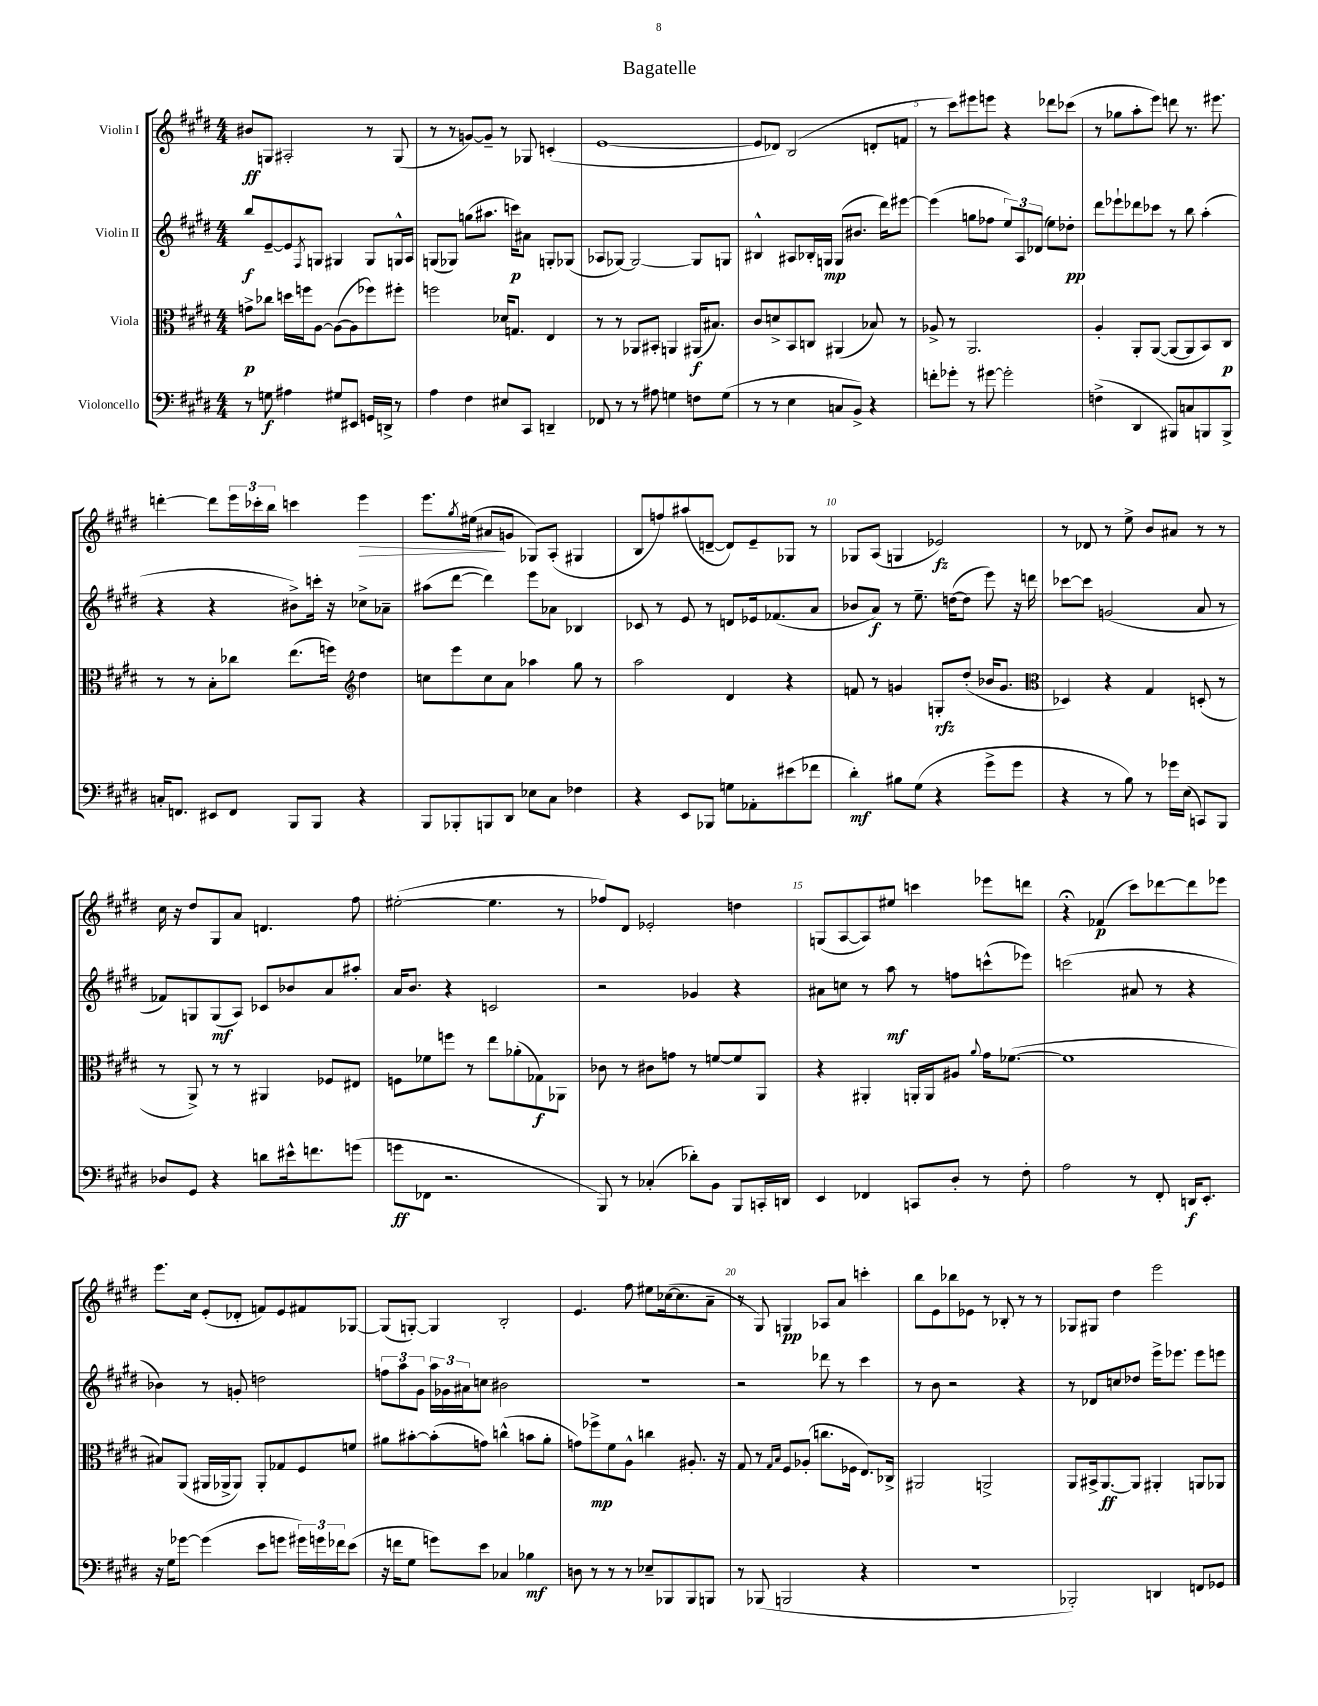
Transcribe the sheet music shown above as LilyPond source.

\header { title = "Bagatelle" }
<<
\new StaffGroup <<
\new Staff = "s0" \with { instrumentName = "Violin I" } {
    \clef treble \key e \major \numericTimeSignature \time 4/4
    bis'8\ff g8 ais2-. r8 g8( |
    r8 r8 g'8~) g'8-- r8 ges8 c'4-.( |
    e'1~ |
    e'8 des'8) b2( d'8-. f'8 |
    r8 cis'''8) eis'''8 e'''8 r4 des'''8 ces'''8( |
    r8 ges''8 a''8-. e'''8) d'''8 r8. eis'''8. |
    d'''4~-. d'''8 \tuplet 3/2 { e'''16 ces'''16-. b''16 } c'''4 e'''4\> |
    e'''8. \acciaccatura { gis''8 } eis''16( ais'8\! g'8 ges8) a8-.( gis4 |
    b8 f''8) ais''8( d'8~-- d'8) e'8-- ges8 r8 |
    ges8 a8( g4 ees'2\fz) |
    r8 des'8 r8 e''8-> b'8 ais'8 r8 r8 |
    cis''16 r16 dis''8 gis8 a'8 d'4. fis''8 |
    eis''2~-.( eis''4. r8 |
    fes''8) dis'8 ees'2-. d''4 |
    g8( a8~ a8) eis''8 c'''4 ees'''8 d'''8 |
    r4\fermata fes'4\p( cis'''8) des'''8~ des'''8 ees'''8 |
    e'''8. cis''16 e'8-.( des'8-. f'8) e'8 fis'8 ges8~ |
    ges8( g8~-.) g4 b2-. |
    e'4. fis''8 eis''8 ces''16~( ces''8. a'8-- |
    r8 gis8) g4\pp aes8 a'8 c'''4-. |
    b''8 e'8 bes''8 ees'8 r8 bes8-. r8 r8 |
    ges8 gis8 dis''4 e'''2 \bar "|." |
}
\new Staff = "s1" \with { instrumentName = "Violin II" } {
    \clef treble \key e \major \numericTimeSignature \time 4/4
    b''8\f e'8~-- e'8 \acciaccatura { fis8 } g8 gis4 gis8 g16-^ a16 |
    g8( ges8) g''8( ais''8. c'''16\p) ais'8 g8-. ges8( |
    aes8 ges8~) ges2~ ges8 g8 |
    bis4-^ ais8 bes16-. g16\mp g8( bis'8. dis'''16) eis'''8~ |
    eis'''4( g''8 fes''8 \tuplet 3/2 { e''8) a8 des'8( } e''8) des''8-.\pp |
    dis'''8 ees'''8-! des'''8 ces'''8 r8 b''8 a''4-.( |
    r4 r4 bis'8->) c'''16-. r16 ces''8-> aes'8-- |
    ais''8( dis'''8~ dis'''4) e'''8 aes'8 bes4 |
    ces'8 r8 e'8 r8 d'8 ees'16 fes'8.( a'8 |
    bes'8 a'8\f) r8 e''8.-- d''16~( d''8 e'''8) r16 d'''16 |
    ces'''8~ ces'''8 g'2( a'8 r8 |
    fes'8) g8 g8\mf( a8) ces'8 bes'8 a'8 ais''8-. |
    a'16 b'8. r4 c'2 |
    r2 ges'4 r4 |
    ais'8 c''8 r8 a''8\mf r8 f''8 c'''8-^( ees'''8) |
    c'''2( ais'8 r8 r4 |
    bes'4) r8 g'8-. d''2 |
    \tuplet 3/2 { f''8 a''8 gis'8 } \tuplet 3/2 { a''16 ges'16 ais'16 } c''8 bis'2 |
    R1 |
    r2 des'''8 r8 cis'''4 |
    r8 b'8 r2 r4 |
    r8 des'8 c''8 des''8 e'''16-> ees'''8. ees'''8 e'''8 \bar "|." |
}
\new Staff = "s2" \with { instrumentName = "Viola" } {
    \clef alto \key e \major \numericTimeSignature \time 4/4
    g'8->\p ces''8 d''16 f''16 a8~ a8~( a8 fes''8) fis''8-. |
    f''2 des'16 g8. e4 |
    r8 r8 aes,8 bis,8-. a,4 ais,16\f( bis8.) |
    cis'8 d'8-> b,8 c8 ais,4( bes8) r8 |
    aes8-> r8 a,2. |
    a4-. a,8-. a,8~( a,8~ a,8 b,8) cis8\p |
    r8 r8 b8-. ces''8 e''8.( f''16) \clef treble dis''4 |
    c''8 e'''8 c''8 a'8 aes''4 gis''8 r8 |
    a''2 dis'4 r4 |
    f'8 r8 g'4 g8-.\rfz dis''8-.( bes'16 g'8. |
    \clef alto des4) r4 gis4 d8-.( r8 |
    r8 a,8->) r8 r8 ais,4 fes8 eis8 |
    f8 fes'8 f''8 r8 e''8 aes'8-.( ges8\f) aes,8 |
    ces'8 r8 cis'8 g'8 r8 f'8~ f'8 a,8 |
    r4 ais,4-. a,16-. a,16 ais8 \appoggiatura { a'8 } gis'16 fes'8.~( |
    fes'1 |
    bis8) a,8( ais,16 aes,16-> aes,8) aes,8-. ges8 fis8 f'8 |
    ais'8 bis'8~-. bis'8-.( g'8) c''4-^( b'8 ais'8-. |
    g'8) fes''8->\mp fis'8 a8-^ c''4 ais8.-. r16 |
    gis8 r8 \grace { gis16 b16 } fis8 aes8-.( c''8. fes16 e8.) ces16-> |
    ais,2 a,2-> |
    a,8 bis,16-> a,8.~\ff a,8 ais,4-. a,8 aes,8 \bar "|." |
}
\new Staff = "s3" \with { instrumentName = "Violoncello" } {
    \clef bass \key e \major \numericTimeSignature \time 4/4
    r8 g8\f ais4 gis8 eis,8 g,16 d,16-> r8 |
    a4 fis4 eis8 cis,8 d,4-- |
    fes,8 r8 r8 ais8 g4 f8 g8( |
    r8 r8 e4 c8 b,8->) r4 |
    f'8-. ges'8-. r8 gis'8~ gis'2-. |
    f4->( dis,4 bis,,8) c8 b,,8 b,,8-> |
    c16-. f,8. eis,8 f,8 b,,8 b,,8 r4 |
    b,,8 bes,,8-. b,,8 dis,8 ees8 cis8 fes4 |
    r4 e,8 bes,,8 g8 aes,8-. eis'8( fes'8 |
    dis'4-.\mf) bis8 gis8( r4 gis'8-> gis'8 |
    r4 r8 b8) r8 ges'16 e16( c,8) b,,8 |
    des8 gis,8 r4 d'8 eis'16-^ f'8. g'8( |
    g'8\ff fes,8 r2. |
    b,,8) r8 ces4-.( des'8-.) b,8 b,,8 c,16-. d,16 |
    e,4 fes,4 c,8 dis8-. r8 fis8-. |
    a2 r8 fis,8-. d,16\f e,8.-. |
    r16 gis16 ges'8~ ges'4( e'8 g'8 \tuplet 3/2 { gis'16) g'16 fes'16 } e'8( |
    r16 f'16 gis8 g'8) e'8 ces4 bes4\mf |
    d8 r8 r8 r8 ees8-- bes,,8 bes,,8 b,,8 |
    r8 bes,,8( b,,2 r4 |
    R1 |
    bes,,2-.) d,4 f,8 ges,8 \bar "|." |
}
>>
>>
\layout { \context { \Score \override BarNumber.break-visibility = ##(#f #t #t) barNumberVisibility = #(every-nth-bar-number-visible 5) } }
